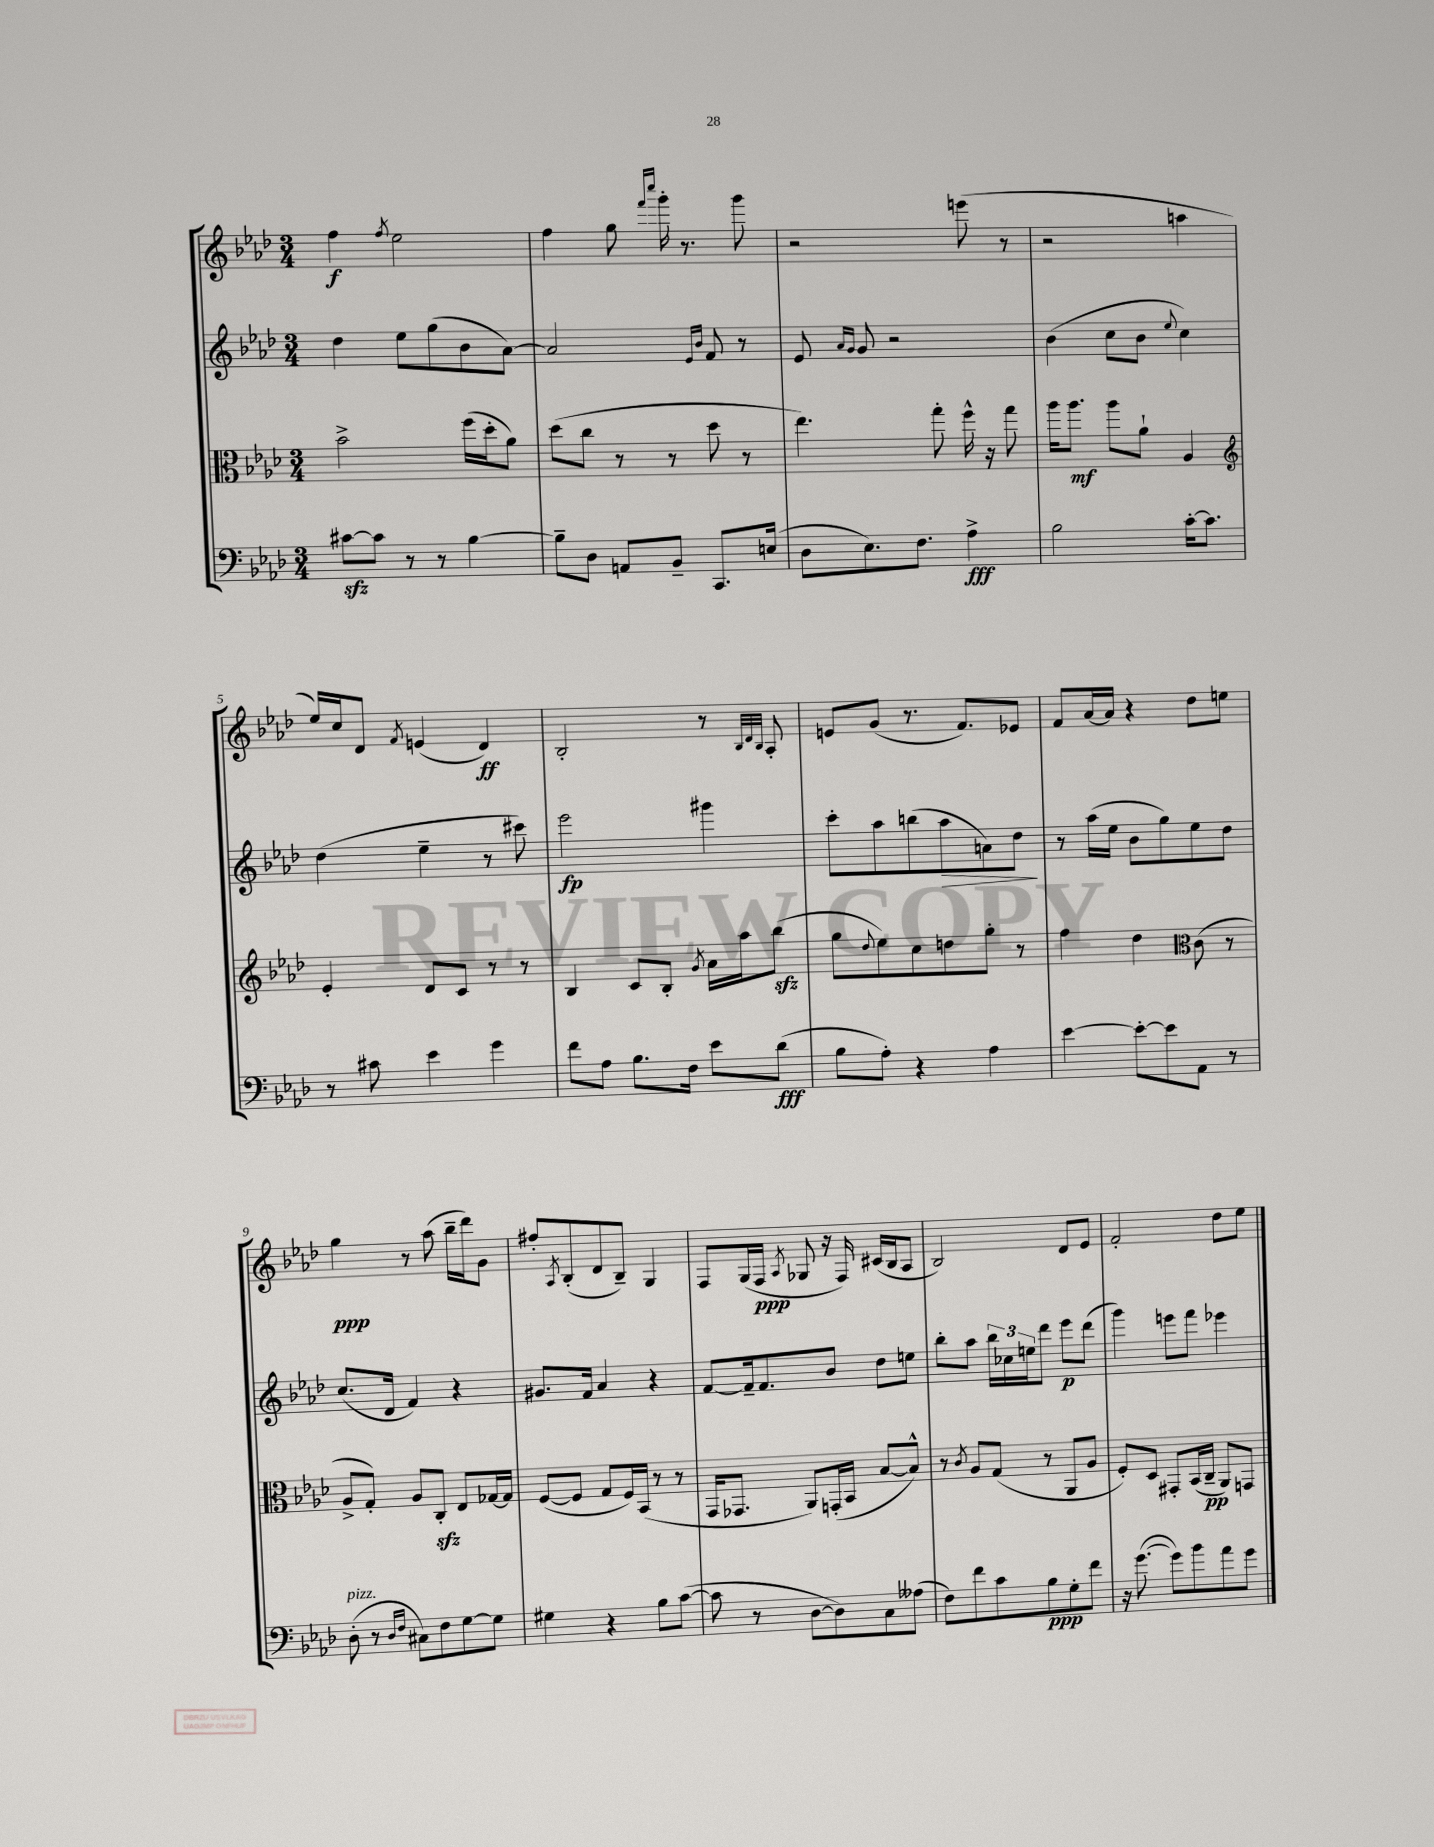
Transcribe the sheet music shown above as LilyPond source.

<<
\new StaffGroup <<
\new Staff = "s0" {
    \clef treble \key aes \major \numericTimeSignature \time 3/4
    f''4\f \acciaccatura { f''8 } ees''2 |
    f''4 g''8 \grace { f'''16 c''''16 } g'''16-. r8. g'''8 |
    r2 e'''8( r8 |
    r2 a''4 |
    ees''16) c''16 des'8 \acciaccatura { f'8 } e'4( des'4\ff) |
    bes2-. r8 \grace { bes32 des'32 bes32 } aes8-. |
    e'8 g'8( r8. f'8.) ees'8 |
    f'8 aes'16~ aes'16 r4 des''8 e''8 |
    g''4\ppp r8 aes''8( bes''16-- des'''16) g'8 |
    fis''8-. \acciaccatura { aes8 } bes8-.( des'8 bes8--) g4 |
    f8 g16( f16\ppp \acciaccatura { aes8 } ges8 r16 f16) cis'16( bes16 aes8 |
    bes2) des'8 ees'8 |
    f'2-. des''8 ees''8 \bar "|." |
}
\new Staff = "s1" {
    \clef treble \key aes \major \numericTimeSignature \time 3/4
    des''4 ees''8 g''8( bes'8 aes'8~) |
    aes'2 \grace { ees'16 bes'16 } f'8 r8 |
    ees'8 \grace { aes'16 g'16 } g'8 r2 |
    bes'4( c''8 bes'8 \appoggiatura { ees''8 } c''4) |
    des''4( ees''4-- r8 cis'''8) |
    ees'''2\fp gis'''4 |
    c'''8-. aes''8 b''8( aes''8\> a'8) des''8\! |
    r8 aes''16( ees''16 bes'8 g''8) ees''8 des''8 |
    c''8.( des'16 f'4) r4 |
    gis'8. f'16 aes'4 r4 |
    f'8~ f'16-- f'8. bes'8 des''8 e''8 |
    bes''8-. aes''8 \tuplet 3/2 { bes''16 ces''16 e''16 } des'''8 ees'''8\p des'''8( |
    g'''4) e'''8 f'''8 ees'''4 \bar "|." |
}
\new Staff = "s2" {
    \clef alto \key aes \major \numericTimeSignature \time 3/4
    bes'2-> f''16( des''16-. aes'8) |
    des''8( c''8 r8 r8 des''8 r8 |
    ees''4.) g''8-. f''16-^ r16 g''8 |
    aes''16 aes''8.\mf aes''8 aes'8-! aes4 |
    \clef treble ees'4-. des'8 c'8 r8 r8 |
    bes4 c'8 bes8-. \acciaccatura { g'8 } aes'16 aes''16 bes''8\sfz( |
    g''8 \appoggiatura { des''8 } ees''8) c''8 d''8 g''8-. r8 |
    f''4 des''4 \clef alto c'8( r8 |
    aes8-> g8-.) aes8 c8-.\sfz ees8 ges16~ ges16 |
    f8~( f8 g8 f16) bes,16( r8 r8 |
    g,16 ges,8. aes,8) g,16-.( bes,16 bes8~ bes8-^) |
    r8 \acciaccatura { c'8 } aes8 g8( r8 aes,8 aes8 |
    f8-.) des8 gis,8-. bes,16( c16--\pp aes,8) g,8 \bar "|." |
}
\new Staff = "s3" {
    \clef bass \key aes \major \numericTimeSignature \time 3/4
    cis'8~\sfz cis'8 r8 r8 bes4~ |
    bes8-- des8 a,8 bes,8-- c,8. e16( |
    des8 ees8.) f8. aes4->\fff |
    bes2 c'16~-. c'8. |
    r8 cis'8 ees'4 g'4 |
    f'8 aes8 bes8. f16 ees'8 des'8\fff( |
    bes8 aes8-.) r4 aes4 |
    ees'4~ ees'8~-. ees'8 aes,8 r8 |
    des8-.^\markup { \italic "pizz." }( r8 \grace { des16 f16 } cis8) f8 g8~ g8 |
    gis4 r4 bes8 c'8~( |
    c'8 r8 des8~ des8) c8 aeses8( |
    f8) f'8 c'8 bes8\ppp g8-. f'8 |
    r16 g'8.~( g'8) bes'8 aes'8 g'8 \bar "|." |
}
>>
>>
